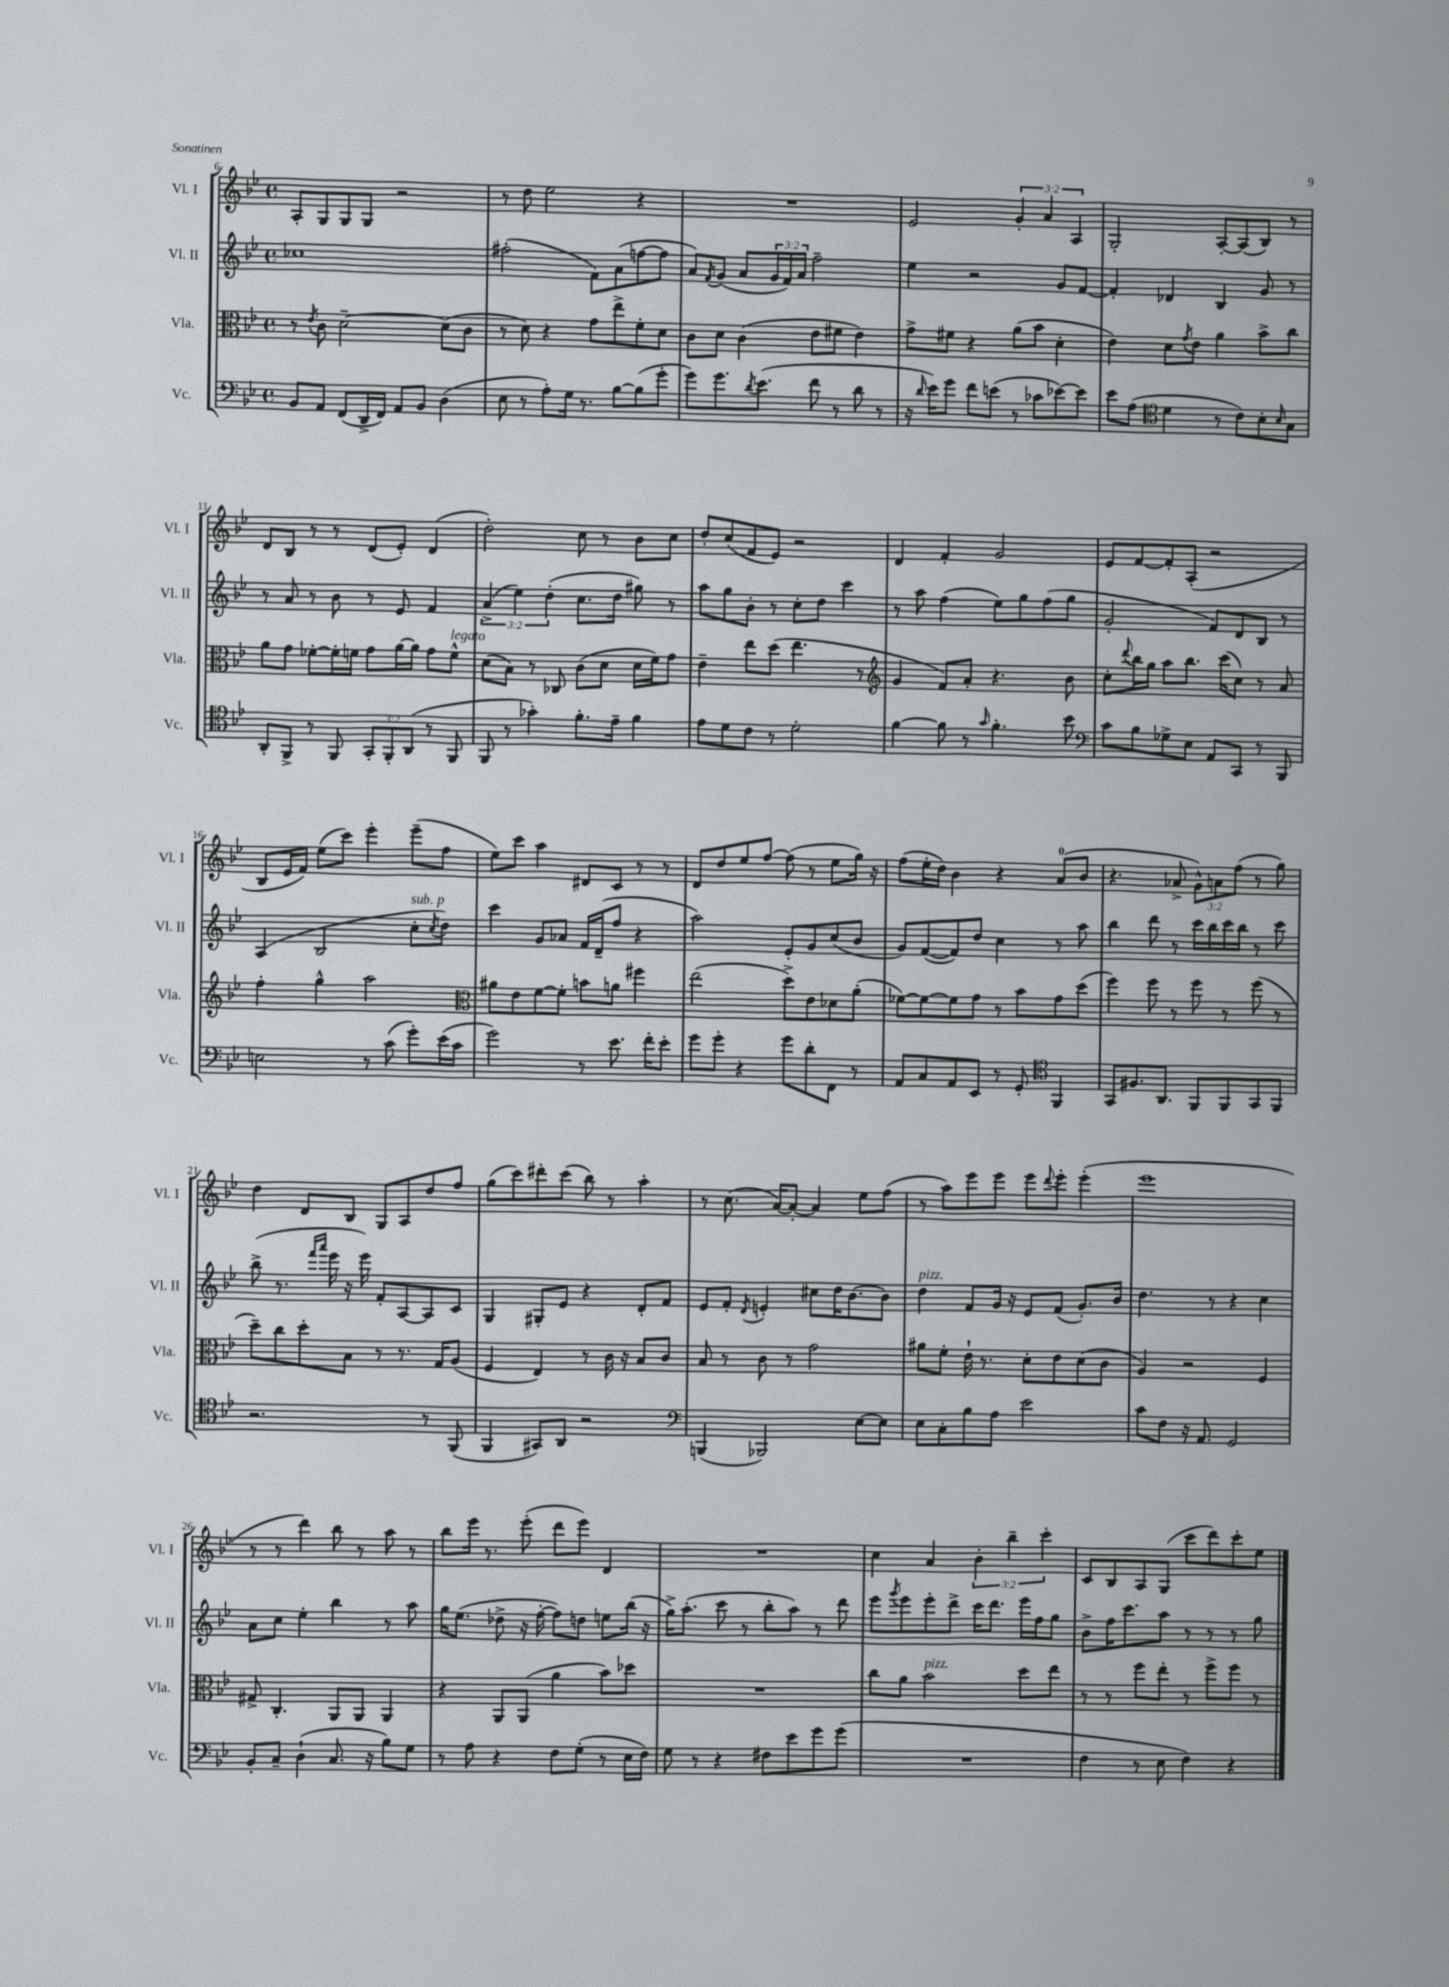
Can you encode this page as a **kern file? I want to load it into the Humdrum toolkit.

**kern	**kern	**kern	**kern
*staff4	*staff3	*staff2	*staff1
*clefF4	*clefC3	*clefG2	*clefG2
*k[b-e-]	*k[b-e-]	*k[b-e-]	*k[b-e-]
*M4/4	*M4/4	*M4/4	*M4/4
*met(c)	*met(c)	*met(c)	*met(c)
8BB-	8r	1cc-	8A'
.	8qe-	.	.
8AA	8c	.	8G
(8FF	[2d~	.	8G
16DD^	.	.	8G
16FF)	.	.	.
8AA	.	.	2r
8BB-	.	.	.
(4D	(8d]	.	.
.	8c	.	.
=	=	=	=
8E-	8r	(2ff#'	8r
8r	8d)	.	8dd
8A')	4r	.	2ee-
16G	.	.	.
8.r	.	.	.
.	8g	8f)	.
[8B-	8ee-^	(8a	.
(8B-]	8f'	[8ff	4r
8g'	8d	8ff]	.
=	=	=	=
8g)	8c	8a)	1r
.	.	8qf	.
8.g	8d	(8g	.
.	(4c	8a	.
8qd	.	.	.
(8.e-	.	.	.
.	.	24g	.
.	.	24f)	.
.	.	24a	.
8f	8e-	2ff~	.
8r	8f#	.	.
8d	4e-)	.	.
8r	.	.	.
=	=	=	=
16r	8g^	4ee-	2e-
16qqd	.	.	.
16e-)	.	.	.
8g	8f#	.	.
8f	4r	2r	.
(8e	.	.	.
8r	(8a	.	6g'
8c-	8b-	.	.
.	.	.	6a
[8e-)	4d'	8g	.
.	.	.	6A
8e-]	.	[8f	.
=	=	=	=
8e-	4e-)	4f']	2G'
(8A	.	.	.
*clefC4	*	*	*
4d	8d	4d-	.
.	8qg	.	.
.	8e-	.	.
8r	4a	4B-	[8A'
8c)	.	.	(8A]
8B-'	8b-^	8g	8B-)
16qqB-	.	.	.
8G	8cc	8r	8r
=	=	=	=
8AA'	8a	8r	8d
8FF^	8g	8a	8B-
8r	[8f-'	8r	8r
8FF	16f-']	8b-	8r
.	16f	.	.
12GG'	8g	8r	(8d
12FF'	.	.	.
.	[16a	8e-	8e-')
(12AA	.	.	.
.	16a]	.	.
8r	8g	4f	(4d
8FF	8f^^	.	.
=	=	=	=
8FF	(8d	(6a^	2dd')
8r	8B-)	.	.
.	.	6ee-)	.
4g-')	8r	.	.
.	.	(6dd'	.
.	8C-	.	.
8.f'	(8c	8.cc	8cc
.	8d	.	8r
16e-~	.	16dd	.
4f	16d	8gg#)	8b-
.	16f)	.	.
.	8g	8r	8cc
=	=	=	=
8e-	4e-~	8aa	8dd'
8d	.	8gg	(8cc
8c	8ee-	8b-'	8f
8r	(8dd	8r	8e-)
2d'	4.ee-	8cc'	2r
.	.	8dd	.
.	.	4ccc	.
.	8r	.	.
=	=	=	=
*	*clefG2	*	*
[4f	4g	8r	4d
.	.	8aa	.
8f]	8f)	(4ff	4f'
8r	8a'	.	.
16qqg	.	.	.
4.f'	4.r	8ee-)	2g
.	.	8gg	.
.	.	(8ff	.
8b-	8b-	8gg	.
=	=	=	=
*clefF4	*	*	*
8c	8cc'	2g'	8e-
.	8qqddd	.	.
8B-	16bb-	.	[8f
.	16gg	.	.
8G-^	8aa	.	8f']
8E-	8.bb-	.	(8A'
8AA	.	8f)	2r
.	(16ccc	.	.
8CC	8cc)	8d	.
8r	8r	8B-	.
8BBB-	8a	8r	.
=	=	=	=
2E	4ff'	(4A	8B-
.	.	.	16e-
.	.	.	16f)
.	4gg^^	2B-	(8ee-
.	.	.	8ccc)
8r	2aa	.	4eee-'
(8c	.	.	.
8g')	.	8cc'	(8eee-~
.	.	8qcc	.
(16e-	.	8dd)	8ff
16c	.	.	.
=	=	=	=
*	*clefC3	*	*
2g)	8a#	4ccc	8ee-)
.	8e-	.	8ccc
.	[8f	8g	4aa
.	8f']	8a-	.
8r	8b	16f	8d#
.	.	(16d~	.
8.e-	8a	8ff	8c
.	4ff#	4r	8r
16f'	.	.	.
8e-'	.	.	8r
=	=	=	=
8g	(2ee-	2aa)	8d
8g'	.	.	8dd
4r	.	.	8ee-
.	.	.	[8ff
8g	8dd^)	8e-'	(8ff]
8d'	8e-	8g	8r
8FF	8d-	(8cc	8ee-
8r	(8a'	8b-	16gg)
.	.	.	16r
=	=	=	=
8AA	[8f-)	8g)	(8ff
8C	8f-_	([8f	16ee-'
.	.	.	16dd)
8AA	8f-]	8f])	4b-
8EE-	8g	8dd	.
8r	8r	4cc	4r
8GG'	8b-	.	.
*clefC4	*	*	*
4FF	8g	8r	(8a
.	(8dd	8aa	8b-
=	=	=	=
8GG	4ff)	4bb-	4.r
8.F#	.	.	.
.	8ff	8ddd	.
8.AA	.	.	.
.	8r	8r	8a-^
8FF	8ff	16ccc	12g^^)
.	.	16bb-	.
.	.	.	12a
8FF	8r	16ccc	.
.	.	.	(12ff
.	.	16bb-	.
8GG	(8ff	8r	8r
8FF	8r	8ccc	8gg)
=	=	=	=
2.r	8dd~)	(8bb-^	4dd
.	8cc	8.r	.
.	8dd'	.	8d
.	.	16qqfff	.
.	.	16qqaaa	.
.	.	16eee-	.
.	8B-	16r	8B-
.	.	16eee-)	.
.	8r	8f'	8G
.	8.r	[8A	8A
8r	.	8A]	8dd
.	16G	.	.
(8FF	(8A	8c	8ff
=	=	=	=
4FF	4F	4G	(8gg
.	.	.	8ccc)
8GG#)	4E-)	8G#'	8ddd#'
8AA	.	8e-	(8ccc
2r	8r	4r	8bb-)
.	16c	.	8r
.	16r	.	.
.	8B-	8d'	4aa'
.	8c	8f	.
=	=	=	=
*clefF4	*	*	*
(4BBB	8B-	8e-	8r
.	8r	8f'	(8.cc
.	.	8qd	.
2BBB-)	8c	4e'	.
.	.	.	[16a)
.	8r	.	8a'_
.	2g	8cc#	4a]
.	.	16dd	.
.	.	[8.b-	.
[8E-	.	.	8ee-
8E-]	.	8b-]	(8ff
=	=	=	=
8E-	8a#	4dd	8r
8C'	8f'	.	8aa)
8B-	16e-`	8f	8eee-
.	8.r	.	.
8A	.	16g	8eee-
.	.	16r	.
2e-	8d'	8e-	8eee-
.	.	.	8qqddd
.	8e-	(8f	8eee-'
.	(8d	8.g')	(4eee-'
.	8c	.	.
.	.	16b-	.
=	=	=	=
8c	4A)	4.dd	1eee-
8F	.	.	.
16r	2r	.	.
8.AA	.	.	.
.	.	8r	.
2GG	.	4r	.
.	4F	4cc	.
=	=	=	=
8BB-'	8G#^	8a	8r
8C~	4.C'	8cc	8r
(4D`	.	4ee-'	4ddd)
8.C	8AA	4bb-	8bb-
.	8AA	.	8r
16r	.	.	.
8B-)	4AA	8r	8aa
8G	.	8aa	8r
=	=	=	=
8r	4r	16gg	8bb-
.	.	(8.ee-	.
8A	.	.	16eee-
.	.	.	8.r
4r	8AA	8dd-^	.
.	(8AA	16r	(8eee-'
.	.	[16ff'	.
8F	4a	8ff])	8ddd
(8G'	.	8dd	8eee-)
8r	8b-)	8ee	4d
16E-	8dd-	(16bb-	.
16F)	.	16r	.
=	=	=	=
8G	1r	16gg^)	1r
.	.	(8.aa'	.
8r	.	.	.
4r	.	8ccc	.
.	.	8r	.
8F#	.	8bb-'	.
8e-	.	8aa)	.
8g	.	8r	.
(8g	.	8ddd	.
=	=	=	=
1r	8cc	8eee-	4cc
.	.	8qggg	.
.	8a	8eee-	.
.	2b-	8eee-'	4a
.	.	8ddd^	.
.	.	16ccc	6b-'
.	.	8.ddd	.
.	.	.	6bb-~
.	8dd	16eee-	.
.	.	16ff	.
.	.	.	6ccc'
.	8ee-	8gg	.
=	=	=	=
4F	8r	8b-^	8c
.	8r	16ff	8B-
.	.	8.ccc	.
8r	8ff	.	8A
8E-	8ee-'	8aa	(8G
4F)	8r	8r	8ccc
.	8ff^	8r	8ddd)
4r	8ff	8r	8ccc'
.	8r	8gg	8ee-
==	==	==	==
*-	*-	*-	*-
